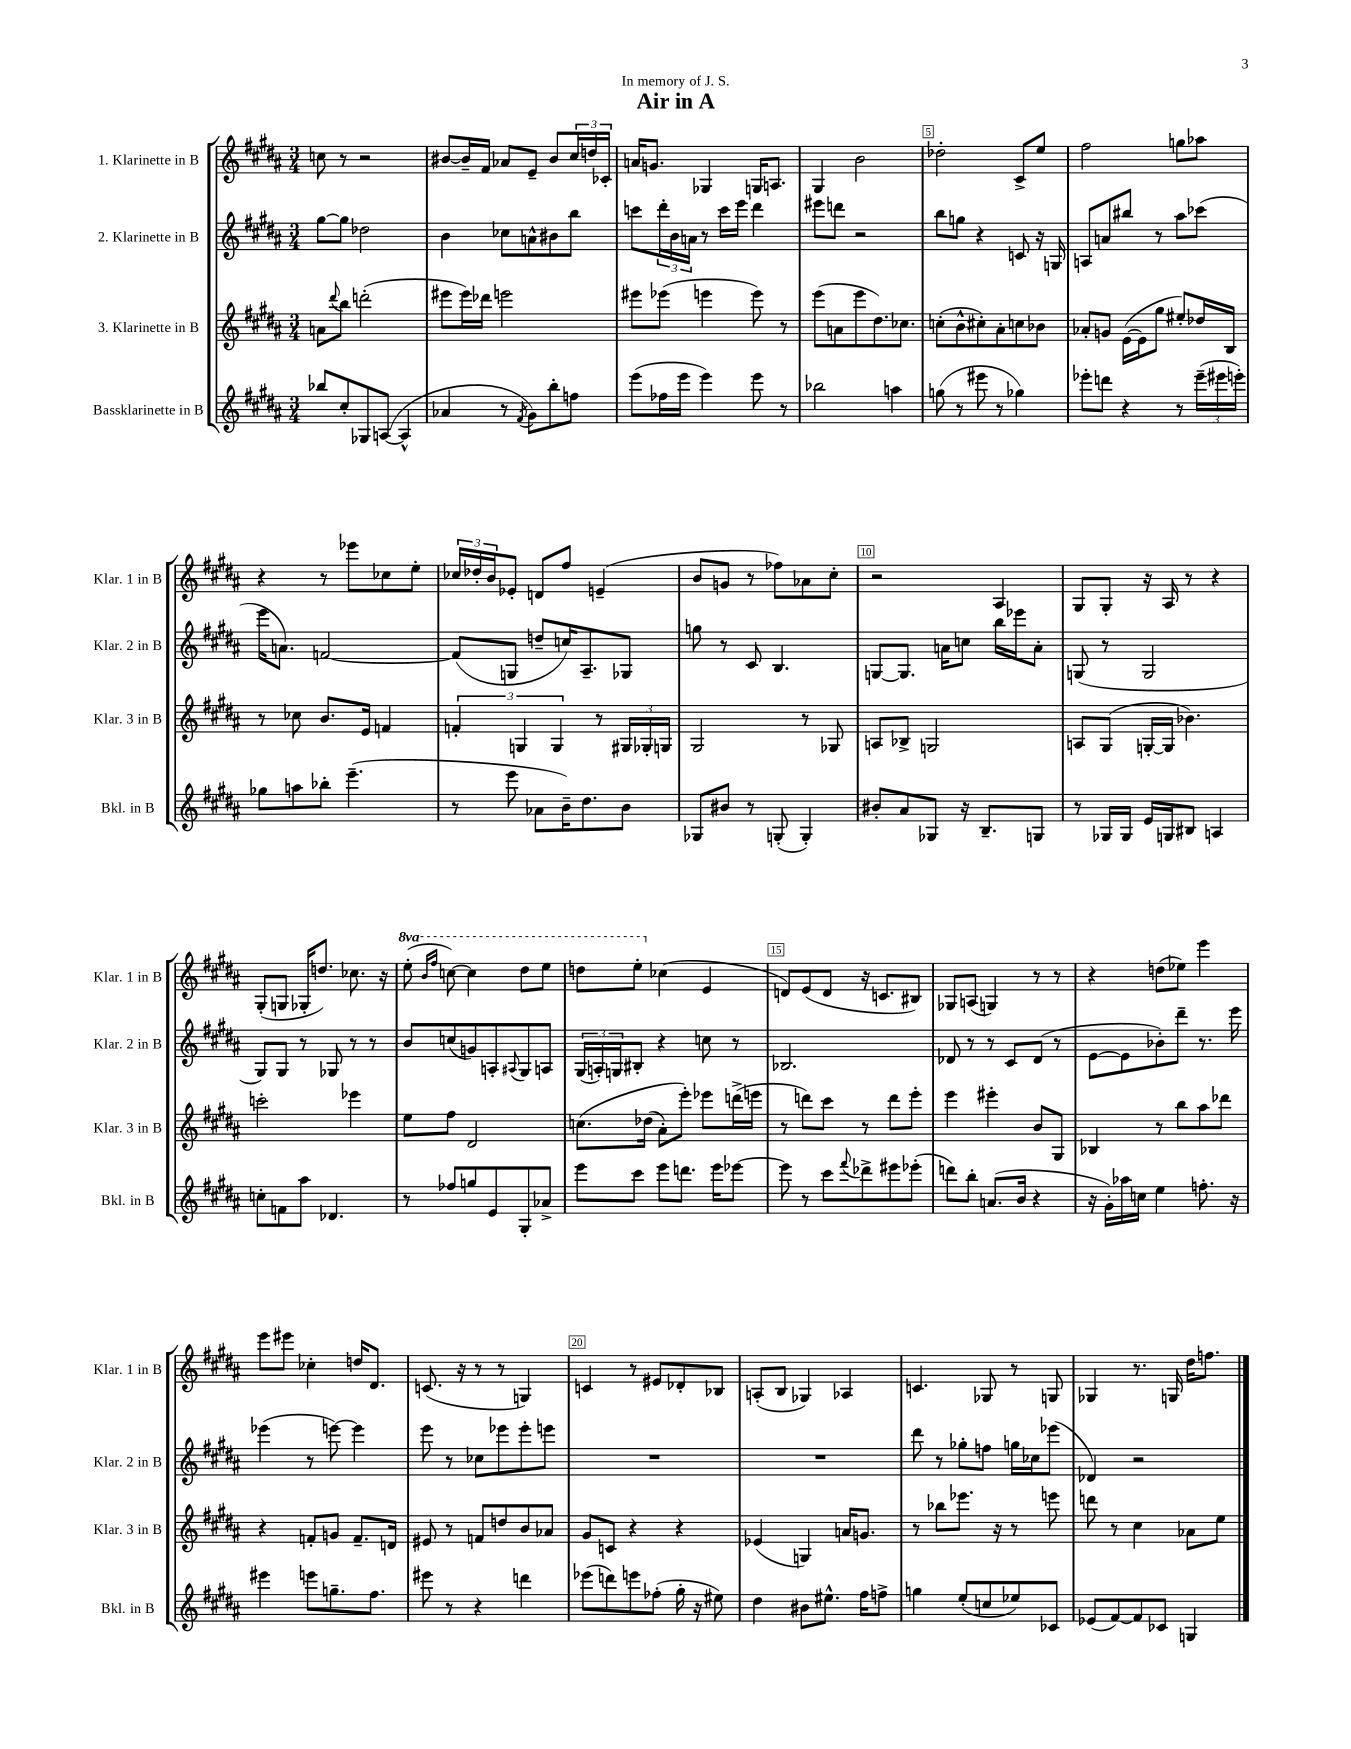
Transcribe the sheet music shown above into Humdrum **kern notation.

**kern	**kern	**kern	**kern
*staff4	*staff3	*staff2	*staff1
*clefG2	*clefG2	*clefG2	*clefG2
*k[f#c#g#d#a#]	*k[f#c#g#d#a#]	*k[f#c#g#d#a#]	*k[f#c#g#d#a#]
*M3/4	*M3/4	*M3/4	*M3/4
8bb-/L	8a\L	[8gg#\L	8cc\
.	8qqddd#/	.	.
8cc#'/	8bb\J	8gg#\]J	8r
8G-/	(2ddd'\	2dd-\	2r
([8A/J	.	.	.
4A^^/]	.	.	.
=	=	=	=
4a-/	8eee#\L	4b\	[8b#/L
.	16eee#\L)	.	16b#~/]L
.	16ddd-\JJ	.	16f#/JJ
8r	2eee\	8cc-\L	8a-/L
8qf#/	.	.	.
8g#\L)	.	8a^^\	8e~/J
8bb'\	.	8b#\	8b#/L
8ff\J	.	8bb\J	24cc#/L
.	.	.	24dd/
.	.	.	24c-'/JJ
=	=	=	=
(8eee\L	8eee#\L	8ccc\L	16a/LK
.	.	.	8.g/J
16ff-\L	(8eee-\J	24ddd#'\L	.
.	.	24b\	.
16eee\JJ	.	.	.
.	.	24a\JJ	.
4eee\)	4eee\	8r	4G-/
.	.	16ccc\LL	.
.	.	16eee\JJ	.
8eee\	8eee\)	4ddd#\	16G/LK
.	.	.	8.A/J
8r	8r	.	.
=	=	=	=
2bb-\	(8eee\L	8eee#\L	4G#/
.	8a\	8ddd\J	.
.	8eee\	2r	2b\
.	8.dd#\)	.	.
4aa\	.	.	.
.	8.cc-\J	.	.
=	=	=	=
(8gg\	(8cc'\L	8bb\L	2dd-'\
8r	8b^^\	8gg\J	.
8eee#\	8cc#'\)	4r	.
8r	8a#'\	.	.
4gg-\)	8cc\	8c/	8c#^/L
.	8b-\J	16r	8ee/J
.	.	16G/	.
=	=	=	=
8eee-'\L	8a-'/L	8A/L	2ff#\
8ddd\J	8g/J	8a/	.
4r	([16e\LL	8bb#/J	.
.	16e\]J	.	.
.	8gg#\J	8r	.
8r	8ee#'/L)	8aa#\L	8gg\L
(24eee-~\LL	16dd-/L	(8ccc-\J	8aa-\J
24eee#\	.	.	.
.	16B/JJ	.	.
24eee'\JJ)	.	.	.
=	=	=	=
8gg-\L	8r	16eee\LK	4r
.	.	8.a\J)	.
8aa\	8cc-\	.	.
8bb-'\J	8.b/L	[2f/	8r
(4.eee~\	.	.	8eee-\L
.	16e/Jk	.	.
.	4f/	.	8cc-\
.	.	.	8ee'\J
=	=	=	=
8r	6f'/	(8f/]L	24cc-/LL
.	.	.	24dd-'/
.	.	.	24b/J
8eee\	.	8G/J	8e-'/J
.	6G/	.	.
8a-\L	.	8dd~/L	8d/L
.	6G/	.	.
16b~\K)	.	16cc/K)	8ff#/J
8.dd#\	.	8.A#~/	.
.	8r	.	(4e~/
8b\J	24G#/LL	8G-/J	.
.	24G-'/	.	.
.	24G/JJ	.	.
=	=	=	=
8G-/L	2G#/	8gg\	8b/L
8b#/J	.	8r	8g/J
8r	.	8c#/	8r
(8G'/	.	4.B/	8ff-\L)
4G'/)	8r	.	8a-\
.	8G-/	.	8cc#'\J
=	=	=	=
8b#'/L	8A/L	[8G/L	2r
8a#/	8B-^/J	8.G/]J	.
8G-/J	2G/	.	.
.	.	16a\LK	.
16r	.	8cc\J	.
8.B~/L	.	.	.
.	.	16bb\LL	4A#/
.	.	16eee-\J	.
8G/J	.	8a'\J	.
=	=	=	=
8r	8A/L	(8G/	8G#/L
16G-/LL	(8G#/J	8r	8G#'/J
16G-/JJ	.	.	.
16e/LL	[16G'/LL	2G/	16r
16G/J	16G/]JJ	.	16A#/
8B#/J	4.b-\)	.	8r
4A/	.	.	4r
=	=	=	=
8cc'\L	2ccc'\	8G#/L)	(8G#'/L
8f\	.	8G#/J	8G/J
8aa#\J	.	8r	16G-'/LK
.	.	.	8.dd/J)
4.d-/	.	8G-/	.
.	4eee-\	8r	8.cc-\
.	.	8r	.
.	.	.	16r
=	=	=	=
8r	8ee\L	8b/L	(8eee'\
.	.	.	16qqbb/LL
.	.	.	16qqfff#/JJ
8ff-/L	8ff#\J	(8cc/	[8ccc\)
8gg/	2d#/	8g/)	4ccc\]
8e/	.	8A'/	.
.	.	8qqA#/	.
8G#'/	.	8G#/	8ddd#\L
8a-^/J	.	8A/J	8eee\J
=	=	=	=
8eee\L	&(8.cc\L	(24G#/LL	8ddd\L
.	.	24A'/)	.
.	.	24G/J	.
8ccc#\J	.	8B#'/J	8eee'\J
.	(16dd-\Jk	.	.
8eee\L	8a#'\L)	4r	(4cc-\
8.ddd\J	8eee'\J&)	.	.
.	8eee-\L	8cc\	4e/
16eee\LK	.	.	.
[8eee-\J	(16ddd^\L	8r	.
.	16eee\JJ	.	.
=	=	=	=
8eee-\]	8r	2.B-/	8d/L)
8r	8ddd\L)	.	(8e/
8ccc#\L	8ccc#\J	.	8d/J
8qqfff#/	.	.	.
8ddd-^\	8r	.	16r
.	.	.	8.c/L
8eee#\	8ddd\L	.	.
(8eee-'\J	8eee'\J	.	8B#/J)
=	=	=	=
8ddd\L)	4eee\	8d-/	8G-/L
8bb'\J	.	8r	(8A/J
(8.a/L	4eee#'\	8r	4G/)
.	.	8c#/L	.
16b/Jk	.	.	.
4r	8b/L	(8d-/J	8r
.	8G#/J	8r	8r
=	=	=	=
16r	4B-/	[8e\L	4r
16g#'\LL)	.	.	.
16aa-\	.	8e\]	.
16cc\JJ	.	.	.
4ee\	8r	8b-'\)	(8dd\L
.	8bb\L	8ddd#~\J	8ee-\J)
8.ff'\	8aa#\	8.r	4eee\
.	8ddd-\J	.	.
16r	.	16eee\	.
=	=	=	=
4eee#\	4r	(4eee-\	8eee\L
.	.	.	8eee#\J
8eee\L	8f'/L	8r	4cc-'\
8.gg~\	8g/J	[8eee\)	.
.	8.f~/L	4eee\]	16dd/LK
8.ff#\J	.	.	8.d#/J
.	16d/Jk	.	.
=	=	=	=
8eee#\	8e#/	8eee\	(8.c/
8r	8r	8r	.
.	.	.	16r
4r	8f/L	8cc-\L	8r
.	8dd/	8eee-\	8r
4ddd\	8b/	8eee-'\	4G/)
.	8a-/J	8eee\J	.
=	=	=	=
(8eee-\L	8g#/L	2.r	4c/
8ddd\)	8c/J	.	.
8eee\	4r	.	8r
(8ff-'\J	.	.	8e#/L
16gg#'\	4r	.	8d-'/
16r	.	.	.
8ee#\)	.	.	8B-/J
=	=	=	=
4dd#\	(4e-/	2.r	(8A'/L
.	.	.	8B/J
8b#\L	4G/)	.	4G-/)
8.ee#^^\J	.	.	.
.	16a/LK	.	4A-/
16ff#\LK	8.g/J	.	.
8ff^\J	.	.	.
=	=	=	=
4gg\	8r	8ddd#\	4.c/
.	8bb-\L	8r	.
(8ee'/L	8.eee-\J	8gg-'\L	.
8cc/	.	8ff\J	8G-/
.	16r	.	.
8ee-/)	8r	16gg\LL	8r
.	.	16cc-\J	.
8c-/J	8eee\	(8eee-\J	8G/
=	=	=	=
(8e-/L	8ddd\	4d-/)	4G-/
[8f#/)	8r	.	.
8f#/]	4cc#\	2r	8.r
8c-/J	.	.	.
.	.	.	16G/
4G/	8a-\L	.	16dd#\LK
.	.	.	8.ff\J
.	8ee\J	.	.
==	==	==	==
*-	*-	*-	*-
